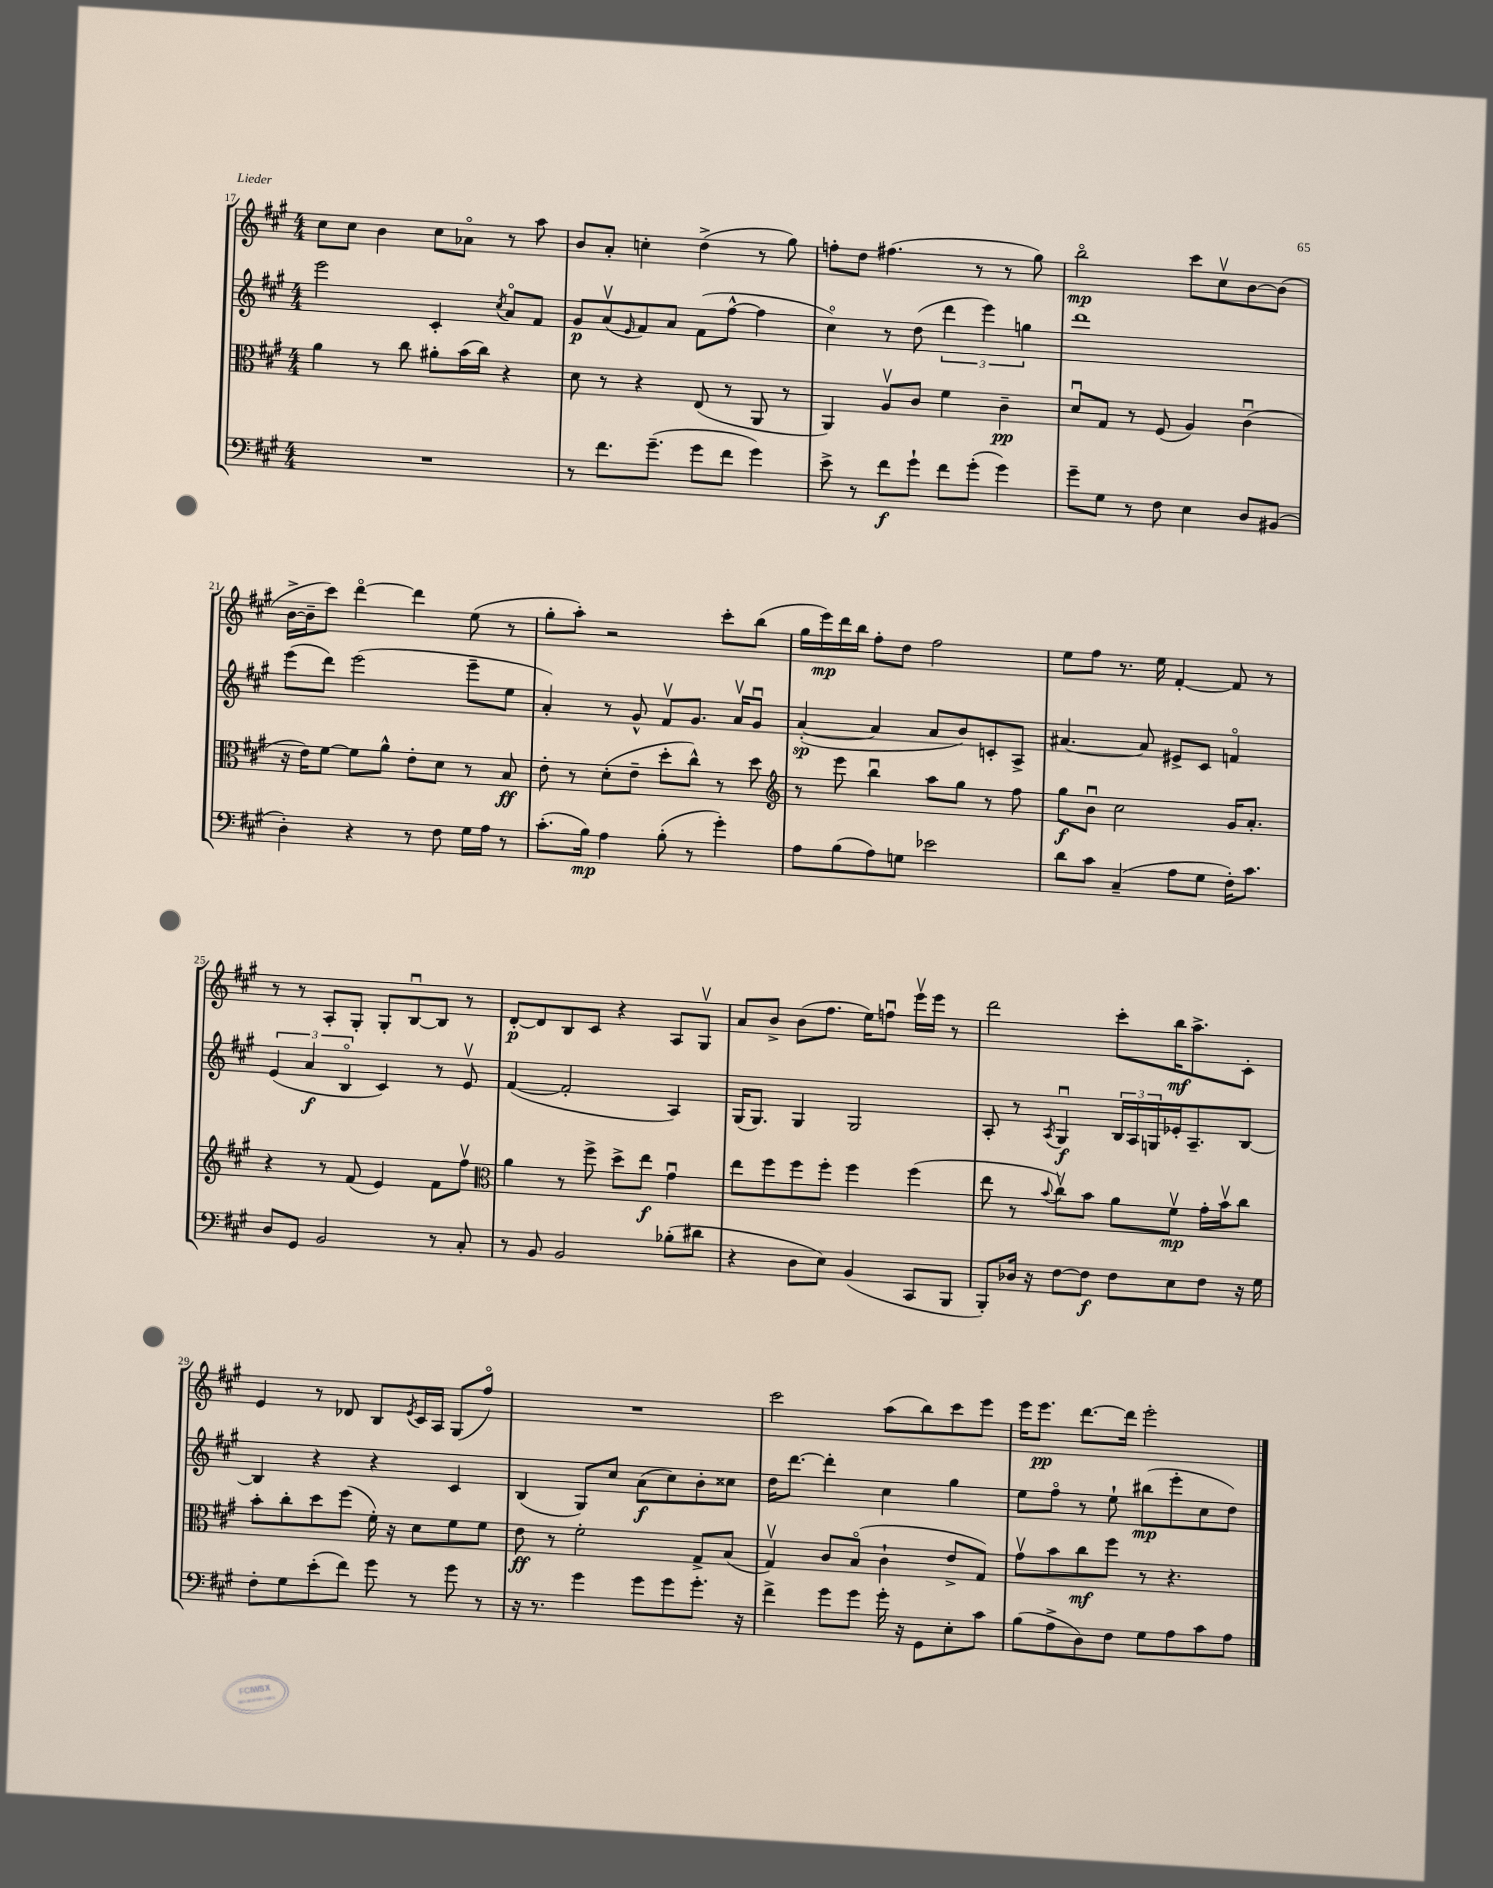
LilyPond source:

<<
\new StaffGroup <<
\new Staff = "s0" {
    \clef treble \key a \major \numericTimeSignature \time 4/4
    cis''8 cis''8 b'4 cis''8 aes'8\flageolet r8 a''8 |
    b'8 a'8-. c''4-. d''4->( r8 gis''8) |
    f''8-. d''8 fis''4.( r8 r8 gis''8) |
    b''2\flageolet\mp cis'''8 cis''8\upbow b'8~ b'8( |
    b'16~-> b'16-- cis'''8) d'''4~\flageolet d'''4 e''8( r8 |
    gis''8-. a''8-.) r2 cis'''8-. b''8( |
    gis''16 e'''16\mp) d'''16 b''16 fis''8-. d''8 fis''2 |
    e''8 fis''8 r8. e''16 fis'4~-. fis'8 r8 |
    r8 r8 a8-. gis8-. gis8-. b8~\downbow b8 r8 |
    d'8~-.\p d'8 b8 cis'8 r4 a8 gis8\upbow |
    a'8 b'8-> b'8( fis''8. e''16) f''8\downbow e'''16\upbow e'''16 r8 |
    d'''2 cis'''8-. b''16\mf a''8.-> cis'8-. |
    e'4 r8 des'8 b8 \acciaccatura { e'8 } cis'16 a16 gis8( fis''8\flageolet) |
    R1 |
    cis'''2 a''8( b''8) cis'''8 e'''8 |
    e'''16 e'''8.\pp d'''8.~ d'''16 e'''2-. \bar "|." |
}
\new Staff = "s1" {
    \clef treble \key a \major \numericTimeSignature \time 4/4
    e'''2 cis'4-. \acciaccatura { cis''8 } a'8\flageolet fis'8 |
    gis'8\p a'8\upbow( \grace { e'16 } fis'8) a'8 fis'8( fis''8~-^ fis''4 |
    cis''4\flageolet) r8 d''8( \tuplet 3/2 { d'''4 e'''4) g''4 } |
    d'''1 |
    e'''8( d'''8) e'''2( e'''8-- e''8 |
    a'4-.) r8 gis'8-^ fis'8\upbow gis'8. a'16\upbow gis'8\downbow |
    a'4~-.\sp( a'4 a'8 b'8) c'8-. a8-> |
    ais'4.~ ais'8 eis'8-> cis'8 f'4\flageolet |
    \tuplet 3/2 { e'4( a'4\f b4\flageolet } cis'4) r8 e'8\upbow |
    fis'4~( fis'2-. a4) |
    gis16( gis8.) gis4 gis2 |
    a8-. r8 \acciaccatura { a8 } gis4\downbow\f \tuplet 3/2 { b16 a16 g16 } ees'16-. a8.-- b8~ |
    b4 r4 r4 cis'4 |
    b4( gis8) cis''8 a'8\f( cis''8) b'8-. cisis''8 |
    d''16 d'''8.~ d'''4-. cis''4 gis''4 |
    e''8 fis''8\flageolet r8 e''8-! bis''8\mp( e'''8-. cis''8 d''8) \bar "|." |
}
\new Staff = "s2" {
    \clef alto \key a \major \numericTimeSignature \time 4/4
    a'4 r8 cis''8 ais'8-. b'16( cis''16) r4 |
    d'8 r8 r4 e8( r8 a,8 r8 |
    a,4) a8\upbow cis'8 fis'4 cis'4--\pp |
    d'8\downbow gis8 r8 fis8( a4) cis'4\downbow( |
    r16 e'16) fis'8~ fis'8 a'8-^ e'8-. d'8 r8 b8\ff |
    e'8-. r8 d'8-.( e'8-- d''8-. cis''8-^) r8 d''8 |
    \clef treble r8 e'''8 b''4\downbow a''8 gis''8 r8 fis''8 |
    gis''8\f b'8\downbow cis''2 gis'16 a'8.-. |
    r4 r8 fis'8( e'4) fis'8 fis''8\upbow |
    \clef alto a'4 r8 fis''8-> d''8-> e''8\f gis'4\downbow |
    e''8 fis''8 fis''8 fis''8-. fis''4 fis''4( |
    e''8 r8 \appoggiatura { b'8 } cis''8\upbow) b'8 a'8 fis'8\upbow\mp gis'16-. b'16\upbow cis''8 |
    b'8-. cis''8-. d''8 fis''8( fis'16-.) r16 d'8 fis'8 fis'8 |
    e'8\ff r8 fis'2-. gis8-> b8( |
    gis4\upbow) cis'8 b8\flageolet( cis'4-! e'8-> gis8) |
    gis'8\upbow b'8 cis''8\mf fis''8 r8 r4. \bar "|." |
}
\new Staff = "s3" {
    \clef bass \key a \major \numericTimeSignature \time 4/4
    R1 |
    r8 fis'8. gis'8.--( gis'8 fis'8 gis'4) |
    e'8-> r8 fis'8\f gis'8-! fis'8 gis'8-.( gis'4) |
    gis'8-- gis8 r8 fis8 e4 d8 bis,8( |
    d4-.) r4 r8 fis8 gis16 a16 r8 |
    cis'8.-.( b16\mp) a4 b8-.( r8 gis'4-.) |
    a8 b8( a8) g8 ees'2 |
    d'8 cis'8 cis4--( a8 gis8 fis16-.) cis'8. |
    d8 gis,8 b,2 r8 cis8-. |
    r8 b,8 b,2 bes8-.( dis'8 |
    r4 d8 e8) b,4( cis,8 b,,8 |
    b,,8-.) des16 r16 fis8~ fis8\f fis8 e8 fis8 r16 gis16 |
    fis8-. gis8 e'8-.( fis'8) gis'8 r8 gis'8 r8 |
    r16 r8. gis'4 gis'8 gis'8 gis'8.-. r16 |
    fis'4-> gis'8 gis'8 gis'16-. r16 gis,8 e8-. cis'8 |
    b8( a8-> d8) fis8 gis8 a8 cis'8 a8 \bar "|." |
}
>>
>>
\layout { \context { \Score currentBarNumber = #17 } }
